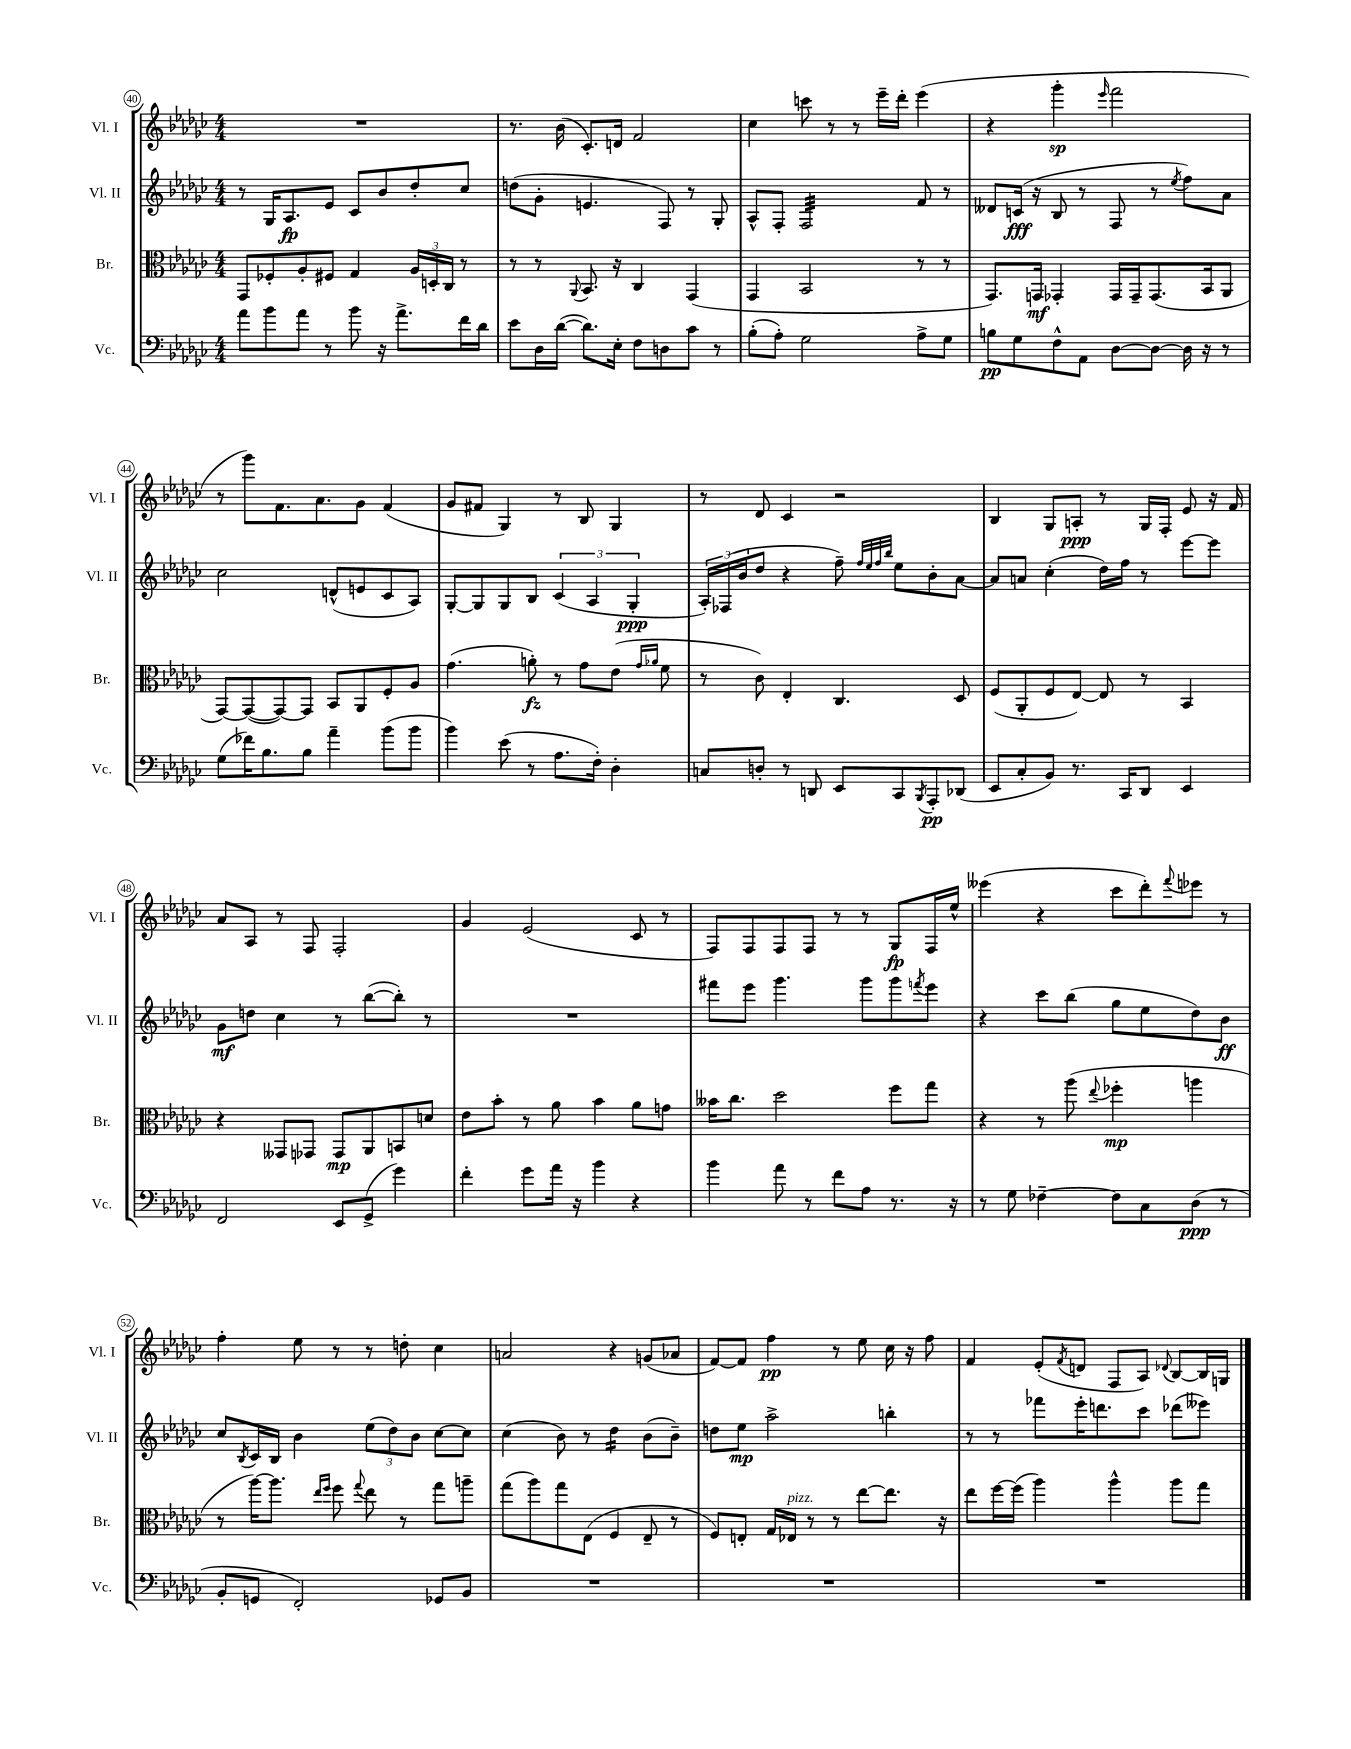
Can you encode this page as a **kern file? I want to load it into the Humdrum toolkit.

**kern	**dynam	**kern	**dynam	**kern	**dynam	**kern	**dynam
*part4	*part4	*part3	*part3	*part2	*part2	*part1	*part1
*staff4	*staff4	*staff3	*staff3	*staff2	*staff2	*staff1	*staff1
*I"Vc.	*	*I"Br.	*	*I"Vl. II	*	*I"Vl. I	*
*I'Vc.	*	*I'Br.	*	*I'Vl. II	*	*I'Vl. I	*
*clefF4	*	*clefC3	*	*clefG2	*	*clefG2	*
*k[b-e-a-d-g-c-]	*	*k[b-e-a-d-g-c-]	*	*k[b-e-a-d-g-c-]	*	*k[b-e-a-d-g-c-]	*
*M4/4	*	*M4/4	*	*M4/4	*	*M4/4	*
=40	=40	=40	=40	=40	=40	=40	=40
8a-\L	.	8GG-/L	.	8r	.	1r	.
8b-\	.	8F-X'/	.	16G-/KL	.	.	.
.	.	.	.	8.A-/	fp	.	.
8a-\J	.	8A-'/	.	.	.	.	.
8r	.	8F#X/J	.	8e-/J	.	.	.
8b-\	.	4G-/	.	8c-/L	.	.	.
16r	.	.	.	8b-/	.	.	.
8.a-^\L	.	.	.	.	.	.	.
.	.	24A-/LL	.	8dd-'/	.	.	.
.	.	24Dn'/	.	.	.	.	.
.	.	24C-/JJ	.	.	.	.	.
16f\L	.	8r	.	8cc-/J	.	.	.
16d-\JJ	.	.	.	.	.	.	.
=41	=41	=41	=41	=41	=41	=41	=41
8e-\L	.	8r	.	(8ddn\L	.	8.r	.
16D-\L	.	8r	.	8g-'\J	.	.	.
([16d-\JJ	.	.	.	.	.	(16b-\	.
.	.	8qqAA-/	.	.	.	.	.
8.d-\L])	.	8.BB-/	.	4.en/	.	8.c-'/L)	.
16E-'\Jk	.	16r	.	.	.	16dn/Jk	.
8F\L	.	4C-/	.	.	.	2f/	.
8Dn\	.	.	.	8F/)	.	.	.
8c-\J	.	(4GG-/	.	8r	.	.	.
8r	.	.	.	8G-'/	.	.	.
=42	=42	=42	=42	=42	=42	=42	=42
(8B-'\L	.	4GG-/	.	8A-^^/L	.	4cc-\	.
8A-'\J)	.	.	.	8F'/J	.	.	.
*	*	*	*	*tremolo	*	*	*
2G-\	.	2BB-/	.	32F/LLL	.	8cccn\	.
.	.	.	.	32F/	.	.	.
.	.	.	.	32F/	.	.	.
.	.	.	.	32F/	.	.	.
.	.	.	.	32F/	.	8r	.
.	.	.	.	32F/	.	.	.
.	.	.	.	32F/	.	.	.
.	.	.	.	32F/	.	.	.
.	.	.	.	32F/	.	8r	.
.	.	.	.	32F/	.	.	.
.	.	.	.	32F/	.	.	.
.	.	.	.	32F/	.	.	.
.	.	.	.	32F/	.	16eee-~\LL	.
.	.	.	.	32F/	.	.	.
.	.	.	.	32F/	.	16ddd-'\JJ	.
.	.	.	.	32F/JJJ	.	.	.
*	*	*	*	*Xtremolo	*	*	*
8A-^\L	.	8r	.	8f/	.	(4eee-\	.
8G-\J	.	8r	.	8r	.	.	.
=43	=43	=43	=43	=43	=43	=43	=43
8Bn\L	pp	8.GG-/L)	.	8d--X/L	.	4r	.
8G-\	.	.	.	(16cn/Jk	fff	.	.
.	.	16GGn/Jk	mf	16r	.	.	.
8F^^\	.	4GG-X'/	.	8B-/	.	4ggg-'\	sp
8AA-\J	.	.	.	8r	.	.	.
.	.	.	.	.	.	16qqeee-/	.
[8D-\L	.	16GG-/LL	.	8F/	.	2fff\	.
.	.	16GG-~/J	.	.	.	.	.
8D-\J_	.	(8.GG-/	.	8r	.	.	.
.	.	.	.	8qee-/	.	.	.
16D-\]	.	.	.	8ff\L)	.	.	.
16r	.	16BB-/k	.	.	.	.	.
8r	.	8AA-/J	.	8a-\J	.	.	.
!!LO:LB:g=z
=44	=44	=44	=44	=44	=44	=44	=44
(8G-\L	.	[8GG-/L)	.	2cc-\	.	8r	.
16f-X\K)	.	(8GG-/_	.	.	.	8ggg-\L)	.
8.B-\	.	.	.	.	.	.	.
.	.	8GG-/_)	.	.	.	8.f\	.
8B-\J	.	8GG-/J]	.	.	.	.	.
.	.	.	.	.	.	8.a-\	.
4a-~\	.	8BB-/L	.	(8dn^^/L	.	.	.
.	.	8AA-/	.	8en/	.	8g-\J	.
(8b-\L	.	8F'/	.	8c-/	.	(4f/	.
8b-\J	.	8A-/J	.	8A-/J)	.	.	.
=45	=45	=45	=45	=45	=45	=45	=45
4b-\)	.	(4.g-\	.	[8G-'/L	.	8g-/L	.
.	.	.	.	8G-/]	.	8f#X/J	.
(8e-\	.	.	.	8G-/	.	4G-/)	.
8r	.	8an'\)	fz	8B-/J	.	.	.
8.A-\L	.	8r	.	(6c-/	.	8r	.
.	.	8g-\L	.	.	.	8B-/	.
.	.	.	.	6A-/	.	.	.
16F'\Jk)	.	.	.	.	.	.	.
4D-'\	.	(8e-\J	.	.	.	4G-/	.
.	.	.	.	6G-'/	ppp	.	.
.	.	16qqg-/LL	.	.	.	.	.
.	.	16qqa-X/JJ	.	.	.	.	.
.	.	8f\	.	.	.	.	.
=46	=46	=46	=46	=46	=46	=46	=46
8Cn/L	.	8r	.	24A-'/LL)	.	8r	.
.	.	.	.	(24F-X/	.	.	.
.	.	.	.	24b-/J	.	.	.
8Dn'/J	.	8c-\)	.	8dd-/J	.	8d-/	.
8r	.	4E-'/	.	4r	.	4c-/	.
8DDn/	.	.	.	.	.	.	.
8EE-/L	.	4.C-/	.	8ff~\)	.	2r	.
.	.	.	.	32qqff/LLL	.	.	.
.	.	.	.	32qqee-/	.	.	.
.	.	.	.	32qqff/	.	.	.
.	.	.	.	32qqbb-/JJJ	.	.	.
8CC-/	.	.	.	8ee-\L	.	.	.
8qBBB-/	.	.	.	.	.	.	.
8AAA-'/	pp	.	.	8b-'\	.	.	.
(8DD-X/J	.	8D-/	.	[8a-\J	.	.	.
=47	=47	=47	=47	=47	=47	=47	=47
8EE-/L	.	(8F/L	.	8a-/L]	.	4B-/	.
8C-'/	.	8AA-'/	.	8an/J	.	.	.
8BB-/J)	.	8F/	.	(4cc-'\	.	8G-/L	.
8.r	.	[8E-/J)	.	.	.	8An'/J	ppp
.	.	8E-/]	.	16dd-\LL)	.	8r	.
16CC-/KL	.	.	.	16ff\JJ	.	.	.
8DD-/J	.	8r	.	8r	.	16G-/LL	.
.	.	.	.	.	.	16F'/JJ	.
4EE-/	.	4BB-/	.	[8eee-\L	.	8e-/	.
.	.	.	.	8eee-\J]	.	16r	.
.	.	.	.	.	.	16f/	.
!!LO:LB:g=z
=48	=48	=48	=48	=48	=48	=48	=48
2FF/	.	4r	.	8g-\L	mf	8a-/L	.
.	.	.	.	8ddn\J	.	8A-/J	.
.	.	8GG--X/L	.	4cc-\	.	8r	.
.	.	8GG-X/J	.	.	.	8F/	.
8EE-/L	.	8GG-/L	mp	8r	.	2F'/	.
(8GG-^/J	.	8AA-/	.	([8bb-\L	.	.	.
4g-\)	.	8BBn/	.	8bb-'\J])	.	.	.
.	.	8dn/J	.	8r	.	.	.
=49	=49	=49	=49	=49	=49	=49	=49
4f'\	.	8e-\L	.	1r	.	4g-/	.
.	.	8b-'\J	.	.	.	.	.
8g-\L	.	8r	.	.	.	(2e-/	.
16a-\Jk	.	8a-\	.	.	.	.	.
16r	.	.	.	.	.	.	.
4b-\	.	4b-\	.	.	.	.	.
4r	.	8a-\L	.	.	.	8c-/	.
.	.	8gn\J	.	.	.	8r	.
=50	=50	=50	=50	=50	=50	=50	=50
4b-\	.	16b--X\KL	.	8fff#X\L	.	8F/L)	.
.	.	8.cc-\J	.	.	.	.	.
.	.	.	.	8eee-\J	.	8F/	.
8a-\	.	2dd-\	.	4.ggg-\	.	8F/	.
8r	.	.	.	.	.	8F/J	.
8f\L	.	.	.	.	.	8r	.
8A-\J	.	.	.	8ggg-\L	.	8r	.
8.r	.	8ff\L	.	8ggg-\	.	8G-/L	fp
.	.	.	.	8qfffn/	.	.	.
.	.	8gg-\J	.	8eee-\J	.	16F/L	.
16r	.	.	.	.	.	16ee-^^/JJ	.
=51	=51	=51	=51	=51	=51	=51	=51
8r	.	4r	.	4r	.	(4eee--X\	.
8G-\	.	.	.	.	.	.	.
[4F-X~\	.	8r	.	8ccc-\L	.	4r	.
.	.	(8aa-\	.	(8bb-\J	.	.	.
.	.	8qqee-/	.	.	.	.	.
8F-\L]	.	4ff-X'\	mp	8gg-\L	.	8ccc-\L	.
8C-\	.	.	.	8ee-\	.	8ddd-'\)	.
.	.	.	.	.	.	8qqfff/	.
(8D-\J	ppp	4aan\	.	8dd-\)	.	8eee-X\J	.
8r	.	.	.	8b-\J	ff	8r	.
!!LO:LB:g=z
=52	=52	=52	=52	=52	=52	=52	=52
8BB-'/L	.	8r	.	8cc-/L	.	4ff'\	.
.	.	.	.	8qB-/	.	.	.
8GGn/J	.	[16aa-\KL)	.	16c-/L	.	.	.
.	.	8.aa-\J]	.	16B-/JJ	.	.	.
2FF'/)	.	.	.	4b-\	.	8ee-\	.
.	.	16qqee-/LL	.	.	.	.	.
.	.	16qqff/JJ	.	.	.	.	.
.	.	8ff\	.	.	.	8r	.
.	.	8qqgg-/	.	.	.	.	.
.	.	8ee-\	.	(12ee-\L	.	8r	.
.	.	.	.	12dd-\)	.	.	.
.	.	8r	.	.	.	8ddn'\	.
.	.	.	.	12b-\J	.	.	.
8GG-X/L	.	8gg-\L	.	[8cc-\L	.	4cc-\	.
8BB-/J	.	8aan~\J	.	8cc-\J]	.	.	.
=53	=53	=53	=53	=53	=53	=53	=53
1r	.	(8gg-\L	.	(4cc-\	.	2an/	.
.	.	8aa-\)	.	.	.	.	.
.	.	8gg-\	.	8b-\)	.	.	.
.	.	(8E-\J	.	8r	.	.	.
*	*	*	*	*tremolo	*	*	*
.	.	4F/	.	16dd-\LL	.	4r	.
.	.	.	.	16dd-\	.	.	.
.	.	.	.	16dd-\	.	.	.
.	.	.	.	16dd-\JJ	.	.	.
*	*	*	*	*Xtremolo	*	*	*
.	.	8E-~/	.	(8b-\L	.	(8gn/L	.
.	.	8r	.	8b-~\J)	.	8a-X/J	.
=54	=54	=54	=54	=54	=54	=54	=54
1r	.	8F/L)	.	8ddn\L	.	[8f/L)	.
.	.	8En'/J	.	8ee-\J	mp	8f/J]	.
.	.	16G-/LL	.	2aa-^\	.	4ff\	pp
!	!	!LO:TX:a:i:t=pizz.	!	!	!	!	!
.	.	16E-X/JJ	.	.	.	.	.
.	.	8r	.	.	.	.	.
.	.	8r	.	.	.	8r	.
.	.	[8ee-\L	.	.	.	8ee-\	.
.	.	8.ee-\J]	.	4bbn'\	.	16cc-\	.
.	.	.	.	.	.	16r	.
.	.	.	.	.	.	8ff\	.
.	.	16r	.	.	.	.	.
=55	=55	=55	=55	=55	=55	=55	=55
1r	.	8ee-\L	.	8r	.	4f/	.
.	.	[16ff\L	.	8r	.	.	.
.	.	(16ff\JJ]	.	.	.	.	.
.	.	4aa-\)	.	8fff-X\L	.	(8e-'/L	.
.	.	.	.	.	.	8qf/	.
.	.	.	.	16eee-'\K	.	8dn/J	.
.	.	.	.	8.dddn\	.	.	.
.	.	4aa-^^\	.	.	.	8F/L	.
.	.	.	.	8ccc-\J	.	8A-/J)	.
.	.	.	.	.	.	8qqd-X/	.
.	.	8aa-\L	.	(8ddd-X\L	.	[8B-/L	.
.	.	8gg-\J	.	8eee--X\J)	.	16B-/L]	.
.	.	.	.	.	.	16Gn/JJ	.
==	==	==	==	==	==	==	==
*-	*-	*-	*-	*-	*-	*-	*-
